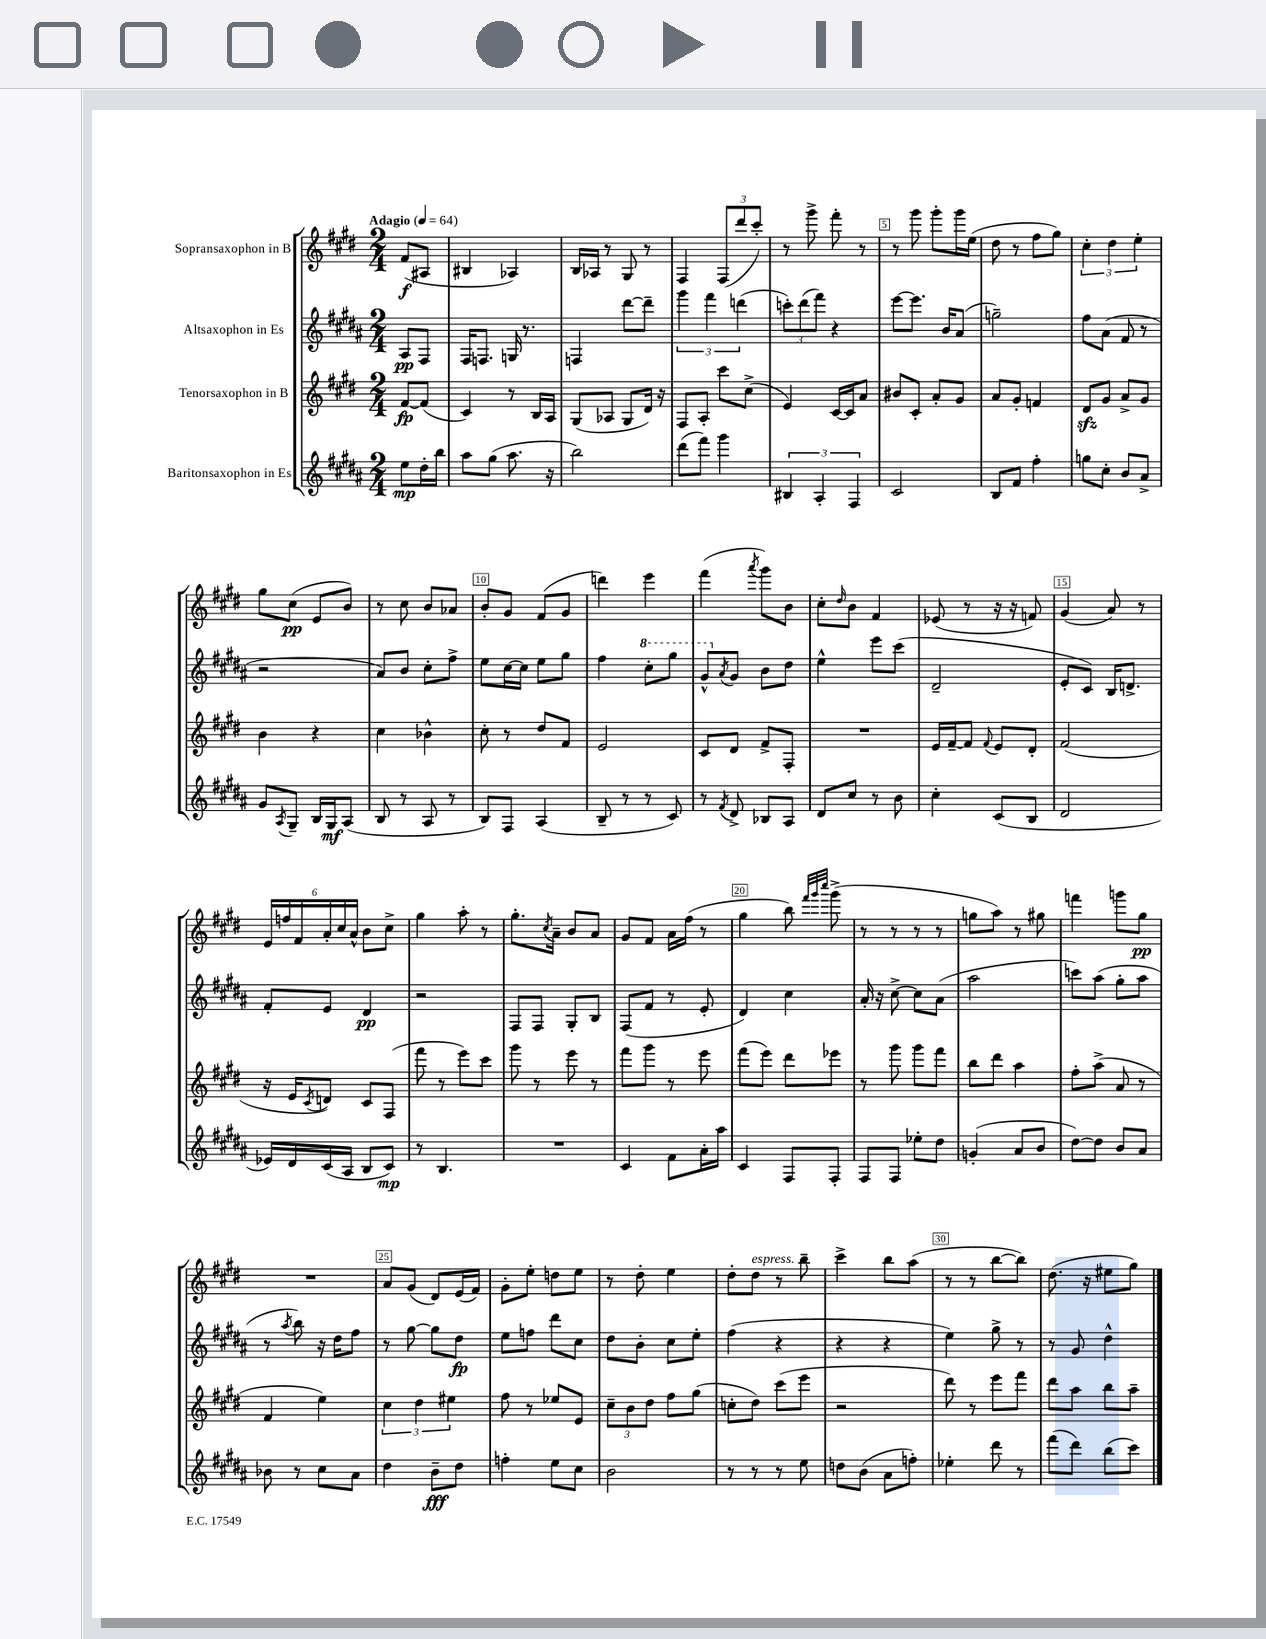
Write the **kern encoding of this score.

**kern	**dynam	**kern	**dynam	**kern	**dynam	**kern	**dynam
*part4	*part4	*part3	*part3	*part2	*part2	*part1	*part1
*staff4	*staff4	*staff3	*staff3	*staff2	*staff2	*staff1	*staff1
*I"Baritonsaxophon in Es	*	*I"Tenorsaxophon in B	*	*I"Altsaxophon in Es	*	*I"Sopransaxophon in B	*
*clefG2	*	*clefG2	*	*clefG2	*	*clefG2	*
*k[f#c#g#d#a#]	*	*k[f#c#g#d#]	*	*k[f#c#g#d#a#]	*	*k[f#c#g#d#]	*
*M2/4	*	*M2/4	*	*M2/4	*	*M2/4	*
*MM64	*	*MM64	*	*MM64	*	*MM64	*
=	=	=	=	=	=	=	=
!	!	!	!	!	!	!LO:TX:a:B:t=Adagio	!
8ee\L	mp	[8f#/L	fp	8A#/L	pp	(8f#/L	f
16dd#'\L	.	(8f#/J]	.	8F#/J	.	8A#X/J	.
16bb\JJ	.	.	.	.	.	.	.
=1	=1	=1	=1	=1	=1	=1	=1
8aa#\L	.	4c#/)	.	16F#/KL	.	4B#X/	.
.	.	.	.	8.Fn/J	.	.	.
(8gg#\J	.	.	.	.	.	.	.
8.aa#\	.	8r	.	16Gn/	.	4A-X/)	.
.	.	.	.	8.r	.	.	.
.	.	16B/LL	.	.	.	.	.
16r	.	16A/JJ	.	.	.	.	.
=2	=2	=2	=2	=2	=2	=2	=2
2bb\)	.	(8G#/L	.	4Fn/	.	16B/LL	.
.	.	.	.	.	.	16A-X/JJ	.
.	.	8A-X/J	.	.	.	8r	.
.	.	8G#/L	.	[8ddd#\L	.	8G#/	.
.	.	16d#/Jk)	.	8ddd#~\J]	.	8r	.
.	.	16r	.	.	.	.	.
=3	=3	=3	=3	=3	=3	=3	=3
(8ddd#\L	.	8F#/L	.	6ggg#\	.	4F#/	.
8fff#\J)	.	8A'/J	.	.	.	.	.
.	.	.	.	6fff#\	.	.	.
4ggg#\	.	8ccc#\L	.	.	.	(12F#/L	.
.	.	.	.	(6dddn\	.	12ddd#/	.
.	.	(8cc#^\J	.	.	.	.	.
.	.	.	.	.	.	12ccc#'/J)	.
=4	=4	=4	=4	=4	=4	=4	=4
6B#X/	.	4e/)	.	12cccn'\L)	.	8r	.
.	.	.	.	(12ddd#\	.	.	.
.	.	.	.	.	.	8ggg#^\	.
6A#'/	.	.	.	12fff#\J)	.	.	.
.	.	[16c#/LL	.	4r	.	8fff#'\	.
.	.	16c#/J]	.	.	.	.	.
6F#/	.	.	.	.	.	.	.
.	.	8a/J	.	.	.	8r	.
=5	=5	=5	=5	=5	=5	=5	=5
2c#/	.	8b#X/L	.	[8eee\L	.	8r	.
.	.	8c#'/J	.	8.eee\J]	.	8ggg#\	.
.	.	8a'/L	.	.	.	8ggg#'\L	.
.	.	.	.	16b/KL	.	.	.
.	.	8g#/J	.	(8a#/J	.	16ggg#\L	.
.	.	.	.	.	.	(16ee\JJ	.
=6	=6	=6	=6	=6	=6	=6	=6
8B/L	.	8a/L	.	2ggn~\)	.	8dd#\	.
8f#/J	.	8g#'/J	.	.	.	8r	.
4ff#'\	.	4fn/	.	.	.	8ff#\L	.
.	.	.	.	.	.	8gg#\J)	.
=7	=7	=7	=7	=7	=7	=7	=7
8ggn\L	.	8d#zz/L	.	8ff#\L	.	6cc#'\	.
8cc#'\J	.	8g#/J	.	(8a#\J	.	.	.
.	.	.	.	.	.	6dd#\	.
8b/L	.	8a^/L	.	8f#/	.	.	.
.	.	.	.	.	.	6ee'\	.
8a#^/J	.	8g#/J	.	8r	.	.	.
!!LO:LB:g=z
=8	=8	=8	=8	=8	=8	=8	=8
8g#/L	.	4b\	.	2r	.	8gg#\L	.
8qA#/	.	.	.	.	.	.	.
8G#~/J	.	.	.	.	.	(8cc#\J	pp
16B/LL	.	4r	.	.	.	8e/L	.
16G#/J	mf	.	.	.	.	.	.
(8A#/J	.	.	.	.	.	8b/J)	.
=9	=9	=9	=9	=9	=9	=9	=9
8B/	.	4cc#\	.	8a#/L)	.	8r	.
8r	.	.	.	8b/J	.	8cc#\	.
8A#/	.	4b-X^^\	.	8cc#'\L	.	8b/L	.
8r	.	.	.	8ff#^\J	.	8a-X/J	.
=10	=10	=10	=10	=10	=10	=10	=10
8B/L)	.	8cc#'\	.	8ee\L	.	8b'/L	.
8F#/J	.	8r	.	[16cc#\L	.	8g#/J	.
.	.	.	.	16cc#\JJ]	.	.	.
(4A#/	.	8dd#/L	.	8ee\L	.	(8f#/L	.
.	.	8f#/J	.	8gg#\J	.	8g#/J	.
=11	=11	=11	=11	=11	=11	=11	=11
8B~/	.	2e/	.	4ff#\	.	4dddn\)	.
8r	.	.	.	.	.	.	.
*	*	*	*	*8va	*	*	*
8r	.	.	.	8ccc#'\L	.	4eee\	.
8c#/)	.	.	.	8ggg#\J	.	.	.
=12	=12	=12	=12	=12	=12	=12	=12
8r	.	8c#/L	.	8gg#^^/L	.	(4fff#\	.
*	*	*	*	*X8va	*	*	*
8qf#/	.	.	.	8qa#/	.	.	.
8d#^/	.	8d#/J	.	8g#/J	.	.	.
.	.	.	.	.	.	8qaaa/	.
8B-X/L	.	8f#^/L	.	8b\L	.	8ggg#\L)	.
8A#/J	.	8F#'/J	.	8dd#\J	.	8b\J	.
=13	=13	=13	=13	=13	=13	=13	=13
8d#/L	.	2r	.	4ee^^\	.	8cc#'\L	.
.	.	.	.	.	.	16qqdd#/	.
8cc#/J	.	.	.	.	.	8b\J	.
8r	.	.	.	8eee\L	.	4f#/	.
8b\	.	.	.	(8ccc#\J	.	.	.
=14	=14	=14	=14	=14	=14	=14	=14
4cc#'\	.	16e/LL	.	2d#~/	.	(8e-X/	.
.	.	[16f#~/J	.	.	.	.	.
.	.	8f#/J]	.	.	.	8r	.
.	.	8qqf#/	.	.	.	.	.
(8c#/L	.	8e/L	.	.	.	16r	.
.	.	.	.	.	.	16r	.
8B/J	.	8d#'/J	.	.	.	8fn/)	.
=15	=15	=15	=15	=15	=15	=15	=15
2d#/	.	(2f#/	.	8e'/L	.	(4g#/	.
.	.	.	.	8c#/J)	.	.	.
.	.	.	.	16B/KL	.	8a/)	.
.	.	.	.	8.dn^/J	.	.	.
.	.	.	.	.	.	8r	.
!!LO:LB:g=z
=16	=16	=16	=16	=16	=16	=16	=16
16e-X/LL)	.	16r	.	8f#'/L	.	24e/LL	.
.	.	.	.	.	.	24ffn/	.
16d#/	.	16e/KL	.	.	.	.	.
.	.	.	.	.	.	24f#/	.
.	.	8qc#/	.	.	.	.	.
(16c#/	.	8dn/J)	.	8e/J	.	24a'/	.
.	.	.	.	.	.	24cc#/	.
16A#/JJ	.	.	.	.	.	.	.
.	.	.	.	.	.	24a^^/JJ	.
8B/L	.	8c#/L	.	4d#/	pp	8b\L	.
8c#/J)	mp	(8F#/J	.	.	.	8cc#^\J	.
=17	=17	=17	=17	=17	=17	=17	=17
8r	.	8fff#\	.	2r	.	4gg#\	.
4.B/	.	8r	.	.	.	.	.
.	.	8eee\L)	.	.	.	8aa'\	.
.	.	8ccc#\J	.	.	.	8r	.
=18	=18	=18	=18	=18	=18	=18	=18
2r	.	8ggg#\	.	8F#/L	.	8.gg#'\L	.
.	.	8r	.	8F#/J	.	.	.
.	.	.	.	.	.	8qcc#/	.
.	.	.	.	.	.	16a~\Jk	.
.	.	8eee\	.	8G#'/L	.	8b/L	.
.	.	8r	.	8B/J	.	8a/J	.
=19	=19	=19	=19	=19	=19	=19	=19
4c#/	.	8fff#\L	.	(8F#/L	.	8g#/L	.
.	.	8ggg#\J	.	8f#/J	.	8f#/J	.
8f#\L	.	8r	.	8r	.	16a\LL	.
.	.	.	.	.	.	(16ff#\JJ	.
16a#'\L	.	8eee\	.	8e'/	.	8r	.
16aa#\JJ	.	.	.	.	.	.	.
=20	=20	=20	=20	=20	=20	=20	=20
4c#/	.	(8fff#\L	.	4d#/)	.	4gg#\	.
.	.	8eee\J)	.	.	.	.	.
8F#/L	.	8ddd#\L	.	4cc#\	.	8bb\)	.
.	.	.	.	.	.	32qqfff#/LLL	.
.	.	.	.	.	.	32qqggg#/	.
.	.	.	.	.	.	32qqcccc#/JJJ	.
8F#'/J	.	8eee-X\J	.	.	.	(8ggg#^\	.
=21	=21	=21	=21	=21	=21	=21	=21
8F#/L	.	8r	.	16a#'/	.	8r	.
.	.	.	.	16r	.	.	.
8F#/J	.	8ggg#\	.	[8cc#^\	.	8r	.
8ee-X'\L	.	8ggg#\L	.	8cc#\L]	.	8r	.
8dd#\J	.	8fff#\J	.	(8a#\J	.	8r	.
=22	=22	=22	=22	=22	=22	=22	=22
(4gn'/	.	8bb\L	.	2aa#\	.	8ggn\L	.
.	.	8ddd#\J	.	.	.	8aa\J)	.
8a#/L	.	4aa\	.	.	.	8r	.
8b/J	.	.	.	.	.	8gg#X\	.
=23	=23	=23	=23	=23	=23	=23	=23
[8dd#\L)	.	8ff#'\L	.	8cccn\L)	.	4fffn\	.
8dd#\J]	.	(8aa^\J	.	(8aa#\J	.	.	.
8b/L	.	8a/	.	8gg#'\L	.	8gggn\L	.
8a#/J	.	8r	.	8aa#\J	.	8gg#\J	pp
!!LO:LB:g=z
=24	=24	=24	=24	=24	=24	=24	=24
8b-X\	.	4f#/	.	8r	.	2r	.
.	.	.	.	8qaa#/	.	.	.
8r	.	.	.	8bb\)	.	.	.
8cc#\L	.	4ee\)	.	16r	.	.	.
.	.	.	.	16dd#\KL	.	.	.
8a#\J	.	.	.	8ff#\J	.	.	.
=25	=25	=25	=25	=25	=25	=25	=25
4dd#\	.	6cc#\	.	8r	.	8a/L	.
.	.	.	.	[8gg#\	.	(8g#/J	.
.	.	6dd#\	.	.	.	.	.
8b~\L	fff	.	.	8gg#\L]	.	8d#/L)	.
.	.	6ee#X\	.	.	.	.	.
8dd#\J	.	.	.	8dd#\J	fp	(16e/L	.
.	.	.	.	.	.	16f#/JJ)	.
=26	=26	=26	=26	=26	=26	=26	=26
4ffn'\	.	8ff#\	.	8ee\L	.	8g#'\L	.
.	.	8r	.	8ffn\J	.	8ee'\J	.
8ee\L	.	8ee-X/L	.	8ddd#\L	.	8ddn\L	.
8cc#\J	.	8e/J	.	8cc#\J	.	8ee\J	.
=27	=27	=27	=27	=27	=27	=27	=27
2b\	.	12cc#~\L	.	8dd#\L	.	8r	.
.	.	12b\	.	.	.	.	.
.	.	.	.	8b'\J	.	8dd#'\	.
.	.	12dd#\J	.	.	.	.	.
.	.	8ff#\L	.	8cc#\L	.	4ee\	.
.	.	(8gg#\J	.	8ee'\J	.	.	.
=28	=28	=28	=28	=28	=28	=28	=28
8r	.	8ccn'\L	.	(4ff#\	.	8dd#'\L	.
!	!	!	!	!	!	!LO:TX:a:i:t=espress.	!
8r	.	8dd#\J)	.	.	.	8dd#\J	.
8r	.	(8ccc#\L	.	4r	.	8r	.
8ee\	.	8eee\J	.	.	.	8bb~\	.
=29	=29	=29	=29	=29	=29	=29	=29
8ddn\L	.	2r	.	4r	.	4ccc#^\	.
(8b\J	.	.	.	.	.	.	.
8a#\L	.	.	.	4r	.	8bb\L	.
8ffn'\J)	.	.	.	.	.	(8aa\J	.
=30	=30	=30	=30	=30	=30	=30	=30
4ee-X'\	.	8ddd#\)	.	4ee\)	.	8r	.
.	.	8r	.	.	.	8r	.
8ddd#\	.	8eee\L	.	8gg#^\	.	[8bb\L	.
8r	.	8fff#\J	.	8r	.	8bb\J])	.
=31	=31	=31	=31	=31	=31	=31	=31
(8fff#\L	.	8ddd#\L	.	8r	.	(8.dd#\	.
8ddd#\J)	.	8aa\J	.	8g#/	.	.	.
.	.	.	.	.	.	16r	.
(8bb\L	.	8bb\L	.	4dd#^^\	.	8ee#X\L	.
8ccc#\J)	.	8aa~\J	.	.	.	8gg#\J)	.
==	==	==	==	==	==	==	==
*-	*-	*-	*-	*-	*-	*-	*-
